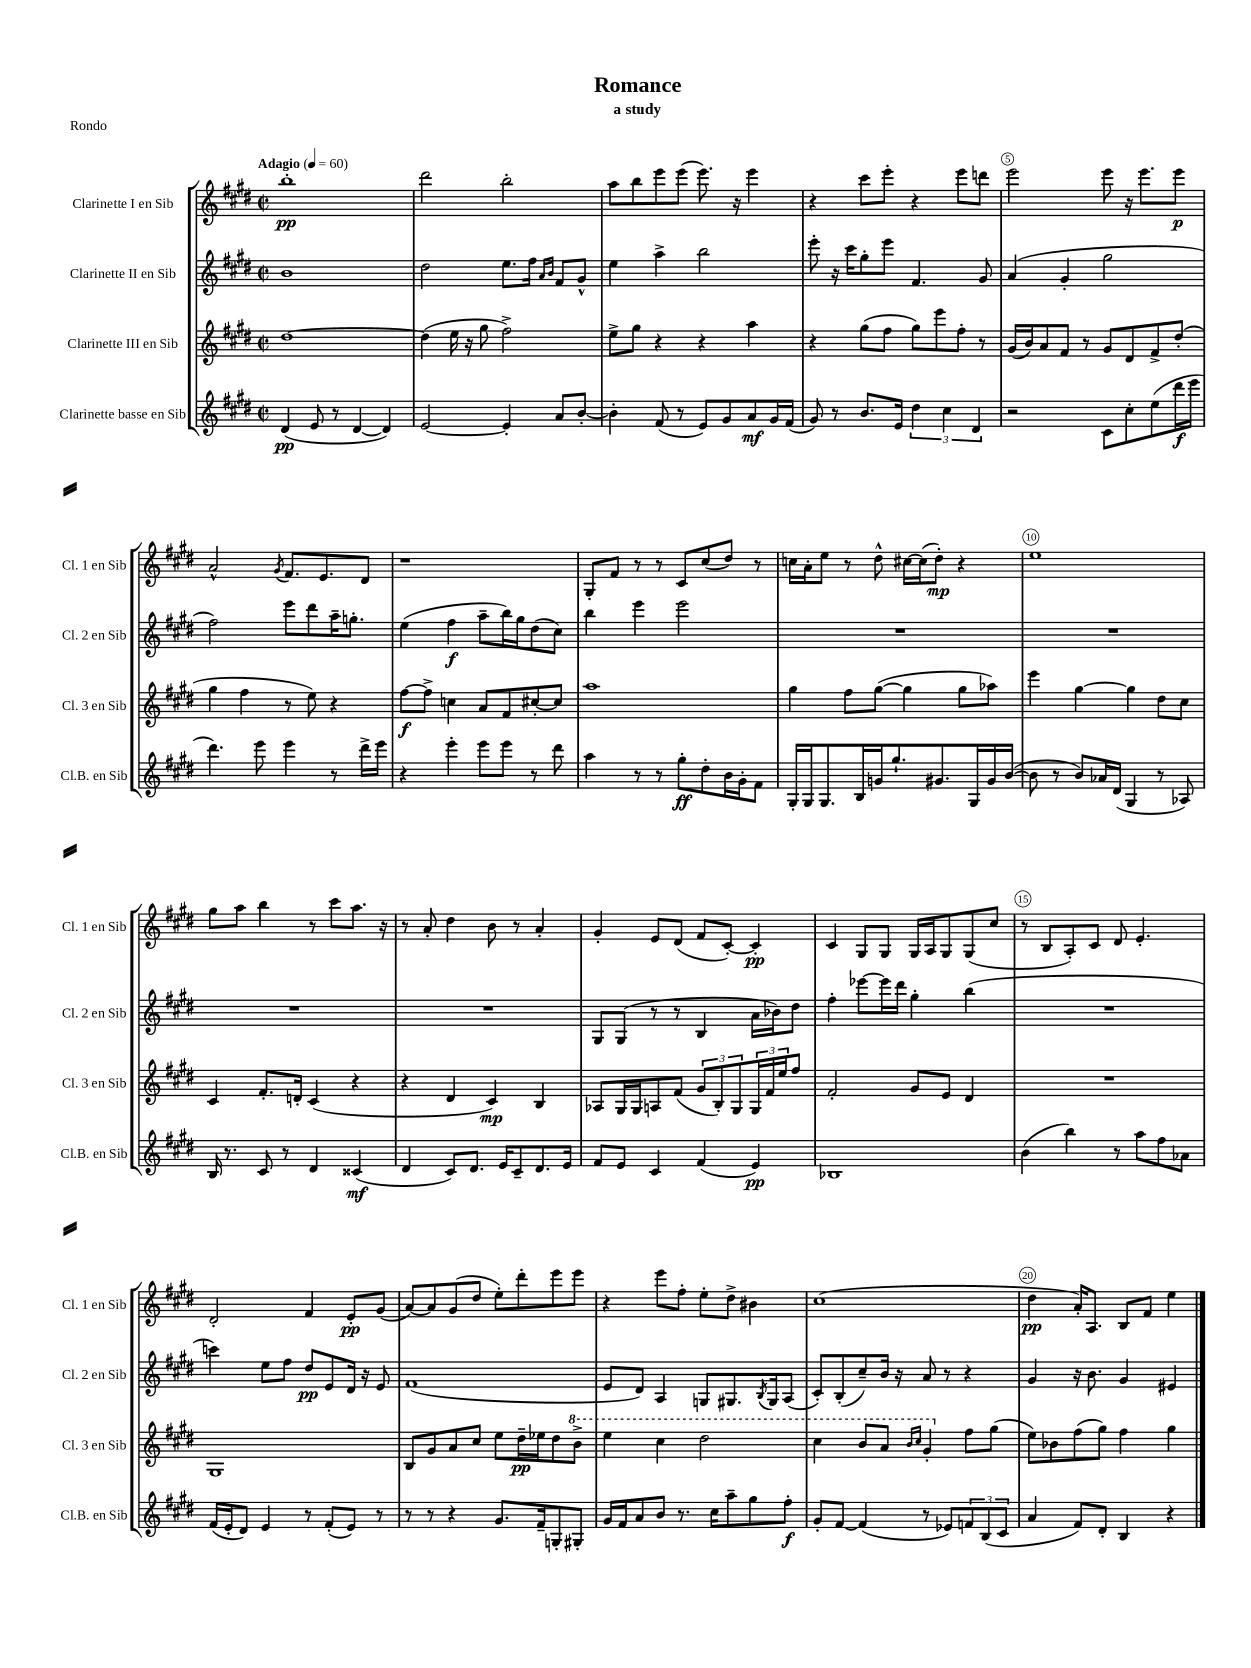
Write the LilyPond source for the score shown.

\header { title = "Romance" subtitle = "a study" piece = "Rondo" }
<<
\new StaffGroup <<
\new Staff = "s0" \with { instrumentName = "Clarinette I en Sib" shortInstrumentName = "Cl. 1 en Sib" } {
    \clef treble \key e \major \defaultTimeSignature \time 2/2 \tempo "Adagio" 4 = 60
    b''1-.\pp |
    dis'''2 b''2-. |
    a''8 b''8 e'''8 e'''8( e'''8.) r16 e'''4 |
    r4 cis'''8 e'''8-. r4 e'''8 d'''8 |
    e'''2 e'''8 r16 e'''8. e'''8\p |
    a'2-^ \acciaccatura { gis'8 } fis'8. e'8. dis'8 |
    r1 |
    gis8-. fis'8 r8 r8 cis'8 cis''8( dis''8) r8 |
    c''16 a'16-. e''8 r8 dis''8-^ cis''16~ cis''16( dis''8-.\mp) r4 |
    e''1 |
    gis''8 a''8 b''4 r8 cis'''8 a''8. r16 |
    r8 a'8-. dis''4 b'8 r8 a'4-. |
    gis'4-. e'8 dis'8( fis'8 cis'8~-.) cis'4-.\pp |
    cis'4 gis8 gis8 gis16 a16 gis8 gis8( cis''8 |
    r8 b8 a8-.) cis'8 dis'8 e'4.-. |
    dis'2-. fis'4 e'8-.\pp gis'8( |
    a'8~) a'8 gis'8( dis''8 e''8-.) dis'''8-. e'''8 e'''8 |
    r4 e'''8 fis''8-. e''8-. dis''8-> bis'4 |
    cis''1( |
    dis''4\pp a'16-.) a8. b8 fis'8 e''4 \bar "|." |
}
\new Staff = "s1" \with { instrumentName = "Clarinette II en Sib" shortInstrumentName = "Cl. 2 en Sib" } {
    \clef treble \key e \major \defaultTimeSignature \time 2/2
    b'1 |
    dis''2 e''8. fis''16 \grace { a'16 b'16 } fis'8 gis'8-^ |
    e''4 a''4-> b''2 |
    e'''8-. r16 cis'''16 gis''8-. e'''8 fis'4. gis'8 |
    a'4( gis'4-. gis''2 |
    fis''2) e'''8 dis'''8 a''16-- g''8.-. |
    e''4( fis''4\f a''8-- b''16) gis''16 dis''8( cis''8) |
    b''4 e'''4 e'''2 |
    R1 |
    R1 |
    R1 |
    R1 |
    gis8 gis8( r8 r8 b4 a'16 bes'16) dis''8 |
    fis''4-. ees'''8~ ees'''16 dis'''16 gis''4-. b''4( |
    R1 |
    c'''4) e''8 fis''8 dis''8\pp e'8 dis'16 r16 e'8 |
    fis'1( |
    e'8 dis'8) a4 g8 gis8. \acciaccatura { b8 } gis16 a8( |
    cis'8-.) b8-.( cis''8--) b'16 r16 a'8 r8 r4 |
    gis'4 r16 b'8. gis'4 eis'4 \bar "|." |
}
\new Staff = "s2" \with { instrumentName = "Clarinette III en Sib" shortInstrumentName = "Cl. 3 en Sib" } {
    \clef treble \key e \major \defaultTimeSignature \time 2/2
    dis''1~ |
    dis''4( e''16 r16 gis''8 fis''2->) |
    e''8-> gis''8 r4 r4 a''4 |
    r4 gis''8( fis''8 gis''8) e'''8 fis''8-. r8 |
    gis'16( b'16) a'8 fis'8 r8 gis'8 dis'8 fis'8-> dis''8-.( |
    gis''4 fis''4 r8 e''8) r4 |
    fis''8~\f fis''8-> c''4 a'8 fis'8 cis''8~-. cis''8 |
    a''1 |
    gis''4 fis''8 gis''8~( gis''4 gis''8 aes''8) |
    e'''4 gis''4~ gis''4 dis''8 cis''8 |
    cis'4 fis'8.-. d'16-. cis'4( r4 |
    r4 dis'4 cis'4\mp) b4 |
    aes8 gis16 gis16 a8 fis'8( \tuplet 3/2 { gis'8 b8-.) gis8 } \tuplet 3/2 { gis16 fis'16 e''16 } fis''8 |
    fis'2-. gis'8 e'8 dis'4 |
    R1 |
    gis1 |
    b8 gis'8 a'8 cis''8 e''8 dis''16--\pp ees''16 dis''8 \ottava #1 b''8-> |
    e'''4 cis'''4 dis'''2 |
    cis'''4 b''8 a''8 \grace { b''16 cis'''16 } gis''4-. \ottava #0 fis''8 gis''8( |
    e''8) bes'8 fis''8( gis''8) fis''4 gis''4 \bar "|." |
}
\new Staff = "s3" \with { instrumentName = "Clarinette basse en Sib" shortInstrumentName = "Cl.B. en Sib" } {
    \clef treble \key e \major \defaultTimeSignature \time 2/2
    dis'4\pp( e'8 r8 dis'4~ dis'4) |
    e'2~ e'4-. a'8 b'8~-. |
    b'4-. fis'8( r8 e'8) gis'8 a'8\mf gis'16 fis'16( |
    gis'8) r8 b'8. e'16 \tuplet 3/2 { dis''4 cis''4 dis'4 } |
    r2 cis'8 cis''8-. e''8( dis'''16\f e'''16 |
    dis'''4.) e'''8 e'''4 r8 dis'''16-> e'''16 |
    r4 e'''4-. e'''8 e'''8 r8 dis'''8 |
    a''4 r8 r8 gis''8-.\ff dis''8-. b'16 gis'16-. fis'8 |
    gis16-. gis16 gis8. b16 g'16 gis''8.-! gis'8. gis16 gis'16 b'16~( |
    b'8 r8 b'8) aes'16 dis'16( gis4 r8 aes8) |
    b16 r8. cis'8 r8 dis'4 cisis'4\mf( |
    dis'4 cis'8) dis'8. e'16 cis'8-- dis'8. e'16 |
    fis'8 e'8 cis'4 fis'4( e'4\pp) |
    bes1 |
    b'4( b''4) r8 a''8 fis''8 aes'8 |
    fis'16( e'16-. dis'8) e'4 r8 fis'8-.( e'8) r8 |
    r8 r8 r4 gis'8. fis'16-- g8-. gis8-. |
    gis'16 fis'16 a'8 b'8 r8. cis''16 a''8-- gis''8 fis''8-.\f |
    gis'8-. fis'8~ fis'4( r8 ees'8) \tuplet 3/2 { f'8 b8( cis'8 } |
    a'4 fis'8) dis'8-. b4 r4 \bar "|." |
}
>>
>>
\layout { \context { \Score \override BarNumber.break-visibility = ##(#f #t #t) barNumberVisibility = #(every-nth-bar-number-visible 5) \override BarNumber.stencil = #(make-stencil-circler 0.1 0.3 ly:text-interface::print) } }
